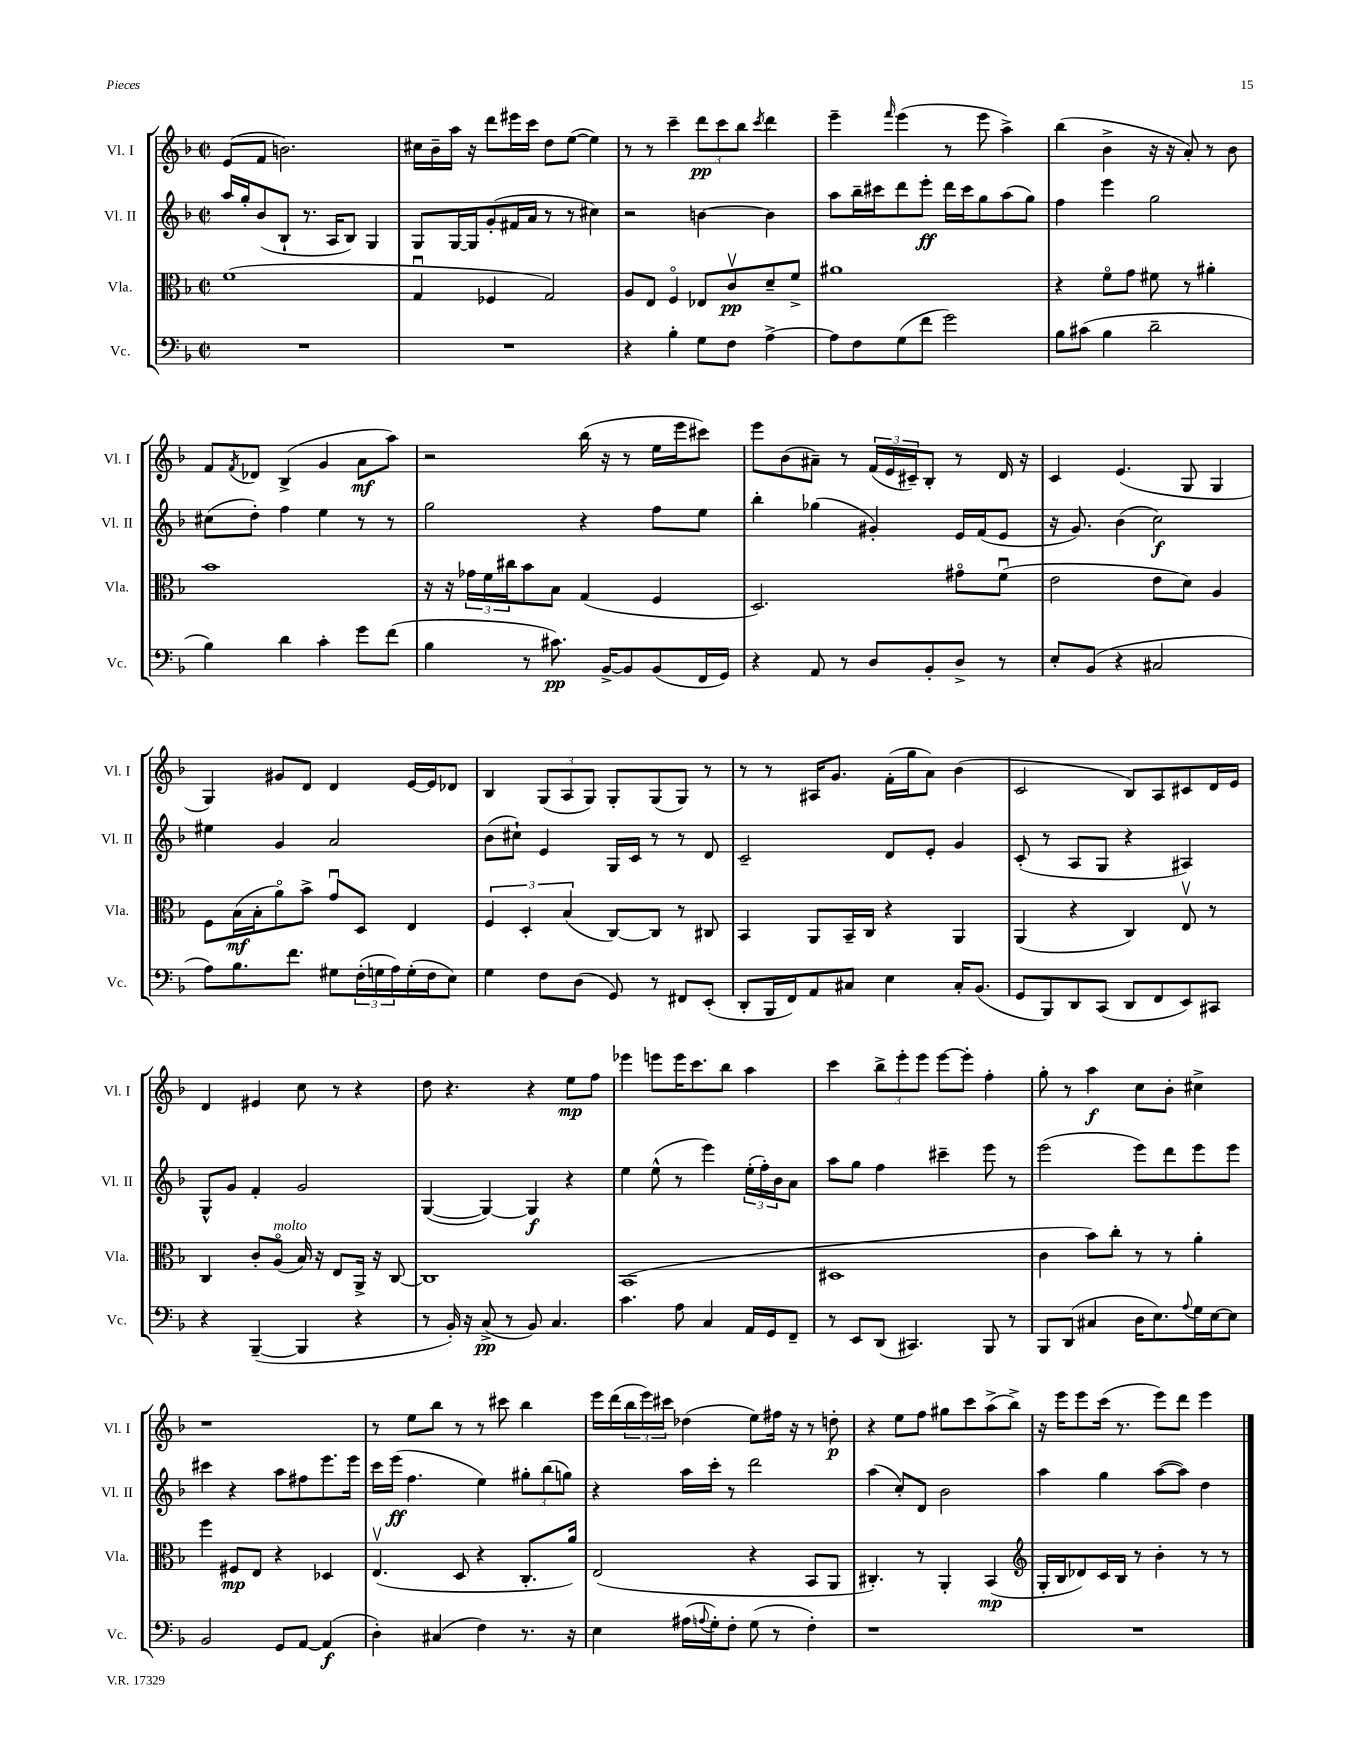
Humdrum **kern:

**kern	**dynam	**kern	**dynam	**kern	**dynam	**kern	**dynam
*part4	*part4	*part3	*part3	*part2	*part2	*part1	*part1
*staff4	*staff4	*staff3	*staff3	*staff2	*staff2	*staff1	*staff1
*I"Vc.	*	*I"Vla.	*	*I"Vl. II	*	*I"Vl. I	*
*I'Vc.	*	*I'Vla.	*	*I'Vl. II	*	*I'Vl. I	*
*clefF4	*	*clefC3	*	*clefG2	*	*clefG2	*
*k[b-]	*	*k[b-]	*	*k[b-]	*	*k[b-]	*
*M2/2	*	*M2/2	*	*M2/2	*	*M2/2	*
*met(c|)	*	*met(c|)	*	*met(c|)	*	*met(c|)	*
=2	=2	=2	=2	=2	=2	=2	=2
1r	.	(1f	.	16aa/LL	.	(8e/L	.
.	.	.	.	16gg'/J	.	.	.
.	.	.	.	(8b-/	.	8f/J	.
.	.	.	.	8B-`/J	.	2.bn\)	.
.	.	.	.	8.r	.	.	.
.	.	.	.	16A/KL	.	.	.
.	.	.	.	8B-/J)	.	.	.
.	.	.	.	4G/	.	.	.
=3	=3	=3	=3	=3	=3	=3	=3
1r	.	4Gu/	.	8G/L	.	16cc#X\LL	.
.	.	.	.	.	.	16b-~\	.
.	.	.	.	[16G/L	.	16aa\JJ	.
.	.	.	.	16G/J]	.	16r	.
.	.	4F-X/	.	(8g'/	.	8ddd\L	.
.	.	.	.	16f#X/L	.	16eee#X\L	.
.	.	.	.	16a/JJ	.	16ccc\JJ	.
.	.	2G/)	.	8r	.	8dd\L	.
.	.	.	.	8r	.	([8ee\J	.
.	.	.	.	4cc#X\)	.	4ee\])	.
=4	=4	=4	=4	=4	=4	=4	=4
4r	.	8A/L	.	2r	.	8r	.
.	.	8E/J	.	.	.	8r	.
4B-'\	.	4F/	.	.	.	4ccc~\	.
8G\L	.	8E-X/L	.	[4bn\	.	12ddd\L	pp
.	.	.	.	.	.	12ccc\	.
8F\J	.	8cv/	pp	.	.	.	.
.	.	.	.	.	.	12bb-\J	.
.	.	.	.	.	.	8qccc/	.
[4A^\	.	8d~/	.	4b\]	.	4ddd\	.
.	.	8f^/J	.	.	.	.	.
=5	=5	=5	=5	=5	=5	=5	=5
8A\L]	.	1a#X	.	8aa\L	.	4eee~\	.
8F\	.	.	.	16bb-~\L	.	.	.
.	.	.	.	16ccc#X\J	.	.	.
.	.	.	.	.	.	16qqfff/	.
(8G\	.	.	.	8ddd\	.	(4eee\	.
8f\J	.	.	.	8eee'\J	ff	.	.
2g\)	.	.	.	16ddd\LL	.	8r	.
.	.	.	.	16ccc#\J	.	.	.
.	.	.	.	8gg\	.	8eee\	.
.	.	.	.	(8aa\	.	4aa^\)	.
.	.	.	.	8gg\J)	.	.	.
=6	=6	=6	=6	=6	=6	=6	=6
8B-\L	.	4r	.	4ff\	.	(4bb-\	.
(8c#X\J	.	.	.	.	.	.	.
4B-\	.	8f\L	.	4eee\	.	4b-^\	.
.	.	8g\J	.	.	.	.	.
2d~\	.	8f#X\	.	2gg\	.	16r	.
.	.	.	.	.	.	16r	.
.	.	8r	.	.	.	8a'/)	.
.	.	4a#X'\	.	.	.	8r	.
.	.	.	.	.	.	8b-\	.
!!LO:LB:g=z
=7	=7	=7	=7	=7	=7	=7	=7
4B-\)	.	1b-	.	(8cc#X\L	.	8f/L	.
.	.	.	.	.	.	8qf/	.
.	.	.	.	8dd'\J)	.	8d-X/J	.
4d\	.	.	.	4ff\	.	(4B-^/	.
4c'\	.	.	.	4ee\	.	4g/	.
8g\L	.	.	.	8r	.	8a\L	mf
(8f\J	.	.	.	8r	.	8aa\J)	.
=8	=8	=8	=8	=8	=8	=8	=8
4B-\	.	16r	.	2gg\	.	2r	.
.	.	16r	.	.	.	.	.
.	.	24g-X\LL	.	.	.	.	.
.	.	24f\	.	.	.	.	.
.	.	24cc#X\J	.	.	.	.	.
8r	.	8b-\	.	.	.	.	.
8.c#X\)	pp	8B-\J	.	.	.	.	.
.	.	(4G/	.	4r	.	(16bb-\	.
[16BB-^/KL	.	.	.	.	.	16r	.
8BB-/]	.	.	.	.	.	8r	.
(8BB-/	.	4F/	.	8ff\L	.	16ee\LL	.
.	.	.	.	.	.	16eee\J	.
16FF/L	.	.	.	8ee\J	.	8ccc#X\J)	.
16GG/JJ)	.	.	.	.	.	.	.
=9	=9	=9	=9	=9	=9	=9	=9
4r	.	2.D/)	.	4bb-'\	.	8eee\L	.
.	.	.	.	.	.	(8b-\	.
8AA/	.	.	.	(4gg-X\	.	8a#X~\J)	.
8r	.	.	.	.	.	8r	.
8D/L	.	.	.	4g#X'/)	.	(24f/LL	.
.	.	.	.	.	.	24e/	.
.	.	.	.	.	.	24c#X~/J)	.
8BB-'/	.	.	.	.	.	8B-'/J	.
8D^/J	.	8g#X\L	.	16e/LL	.	8r	.
.	.	.	.	(16f/J	.	.	.
8r	.	(8fu\J	.	8e/J	.	16d/	.
.	.	.	.	.	.	16r	.
=10	=10	=10	=10	=10	=10	=10	=10
8E'/L	.	2e\	.	16r	.	4c/	.
.	.	.	.	8.g/)	.	.	.
(8BB-/J	.	.	.	.	.	.	.
4r	.	.	.	(4b-\	.	(4.e/	.
2C#X/	.	8e\L	.	2cc\)	f	.	.
.	.	8d\J)	.	.	.	8G/	.
.	.	4A/	.	.	.	4G/	.
!!LO:LB:g=z
=11	=11	=11	=11	=11	=11	=11	=11
8A\L)	.	8F\L	.	4ee#X\	.	4G/)	.
8.B-\	.	(16B-\L	mf	.	.	.	.
.	.	16B-'\J	.	.	.	.	.
.	.	8a\)	.	4g/	.	8g#X/L	.
8.f\J	.	.	.	.	.	.	.
.	.	8b-^\J	.	.	.	8d/J	.
8G#X\L	.	8gu/L	.	2a/	.	4d/	.
(24F'\L	.	8D/J	.	.	.	.	.
24Gn\	.	.	.	.	.	.	.
24A\)	.	.	.	.	.	.	.
(16G'\	.	4E/	.	.	.	[16e/LL	.
16F\J	.	.	.	.	.	16e/J]	.
8E\J)	.	.	.	.	.	8d-X/J	.
=12	=12	=12	=12	=12	=12	=12	=12
4G\	.	6F/	.	(8b-\L	.	4B-/	.
.	.	.	.	8cc#X`\J)	.	.	.
.	.	6D'/	.	.	.	.	.
8F\L	.	.	.	4e/	.	(12G/L	.
.	.	(6B-/	.	.	.	12A/	.
(8D\J	.	.	.	.	.	.	.
.	.	.	.	.	.	12G/J)	.
8GG/)	.	[8C/L)	.	16G/LL	.	8G'/L	.
.	.	.	.	16c/JJ	.	.	.
8r	.	8C/J]	.	8r	.	(8G/	.
8FF#X/L	.	8r	.	8r	.	8G/J)	.
(8EE'/J	.	8C#X/	.	8d/	.	8r	.
=13	=13	=13	=13	=13	=13	=13	=13
8DD'/L	.	4BB-/	.	2c~/	.	8r	.
16BBB-/L	.	.	.	.	.	8r	.
16FF/J)	.	.	.	.	.	.	.
8AA/	.	8AA/L	.	.	.	16A#X/KL	.
.	.	.	.	.	.	8.g/J	.
8C#X/J	.	16BB-~/L	.	.	.	.	.
.	.	16C/JJ	.	.	.	.	.
4E\	.	4r	.	8d/L	.	(16f'\LL	.
.	.	.	.	.	.	16gg\J	.
.	.	.	.	8e'/J	.	8a\J)	.
16C#'/KL	.	4AA/	.	4g/	.	(4b-\	.
(8.BB-/J	.	.	.	.	.	.	.
=14	=14	=14	=14	=14	=14	=14	=14
8GG/L	.	(4AA/	.	(8c'/	.	2c/	.
8BBB-/)	.	.	.	8r	.	.	.
8DD/	.	4r	.	8A/L	.	.	.
(8CC/J	.	.	.	8G/J	.	.	.
8DD/L	.	4C/)	.	4r	.	8B-/L)	.
8FF/	.	.	.	.	.	8A/	.
8EE/)	.	8Ev/	.	4A#X/)	.	8c#X/	.
8CC#X/J	.	8r	.	.	.	16d/L	.
.	.	.	.	.	.	16e/JJ	.
!!LO:LB:g=z
=15	=15	=15	=15	=15	=15	=15	=15
4r	.	4C/	.	8G^^/L	.	4d/	.
.	.	.	.	8g/J	.	.	.
([4BBB-~/	.	8c'/L	.	4f'/	.	4e#X/	.
!	!	!LO:TX:a:i:t=molto	!	!	!	!	!
.	.	(8A/J	.	.	.	.	.
4BBB-/]	.	16B-/)	.	2g/	.	8cc\	.
.	.	16r	.	.	.	.	.
.	.	8E/L	.	.	.	8r	.
4r	.	16AA^/Jk	.	.	.	4r	.
.	.	16r	.	.	.	.	.
.	.	[8C/	.	.	.	.	.
=16	=16	=16	=16	=16	=16	=16	=16
8r	.	1C]	.	([4G/	.	8dd\	.
16BB-'/)	.	.	.	.	.	4.r	.
16r	.	.	.	.	.	.	.
(8C^/	pp	.	.	4G/_)	.	.	.
8r	.	.	.	.	.	.	.
8BB-/)	.	.	.	4G/]	f	4r	.
4.C/	.	.	.	.	.	.	.
.	.	.	.	4r	.	8ee\L	mp
.	.	.	.	.	.	8ff\J	.
=17	=17	=17	=17	=17	=17	=17	=17
4.c\	.	(1BB-	.	4ee\	.	4eee-X\	.
.	.	.	.	(8ee^^\	.	8eeen\L	.
8A\	.	.	.	8r	.	16eee\K	.
.	.	.	.	.	.	8.ccc\	.
4C/	.	.	.	4eee\)	.	.	.
.	.	.	.	.	.	8bb-\J	.
16AA/LL	.	.	.	(24ee'\LL	.	4aa\	.
.	.	.	.	24ff'\)	.	.	.
16GG/J	.	.	.	.	.	.	.
.	.	.	.	24b-\J	.	.	.
8FF~/J	.	.	.	8a\J	.	.	.
=18	=18	=18	=18	=18	=18	=18	=18
8r	.	1D#X	.	8aa\L	.	4ccc\	.
8EE/L	.	.	.	8gg\J	.	.	.
(8DD/J	.	.	.	4ff\	.	12bb-^\L	.
.	.	.	.	.	.	12eee'\	.
4.CC#X/)	.	.	.	.	.	.	.
.	.	.	.	.	.	12eee\J	.
.	.	.	.	4ccc#X~\	.	[8eee\L	.
.	.	.	.	.	.	8eee'\J]	.
8BBB-/	.	.	.	8eee\	.	4ff'\	.
8r	.	.	.	8r	.	.	.
=19	=19	=19	=19	=19	=19	=19	=19
8BBB-/L	.	4c\	.	(2eee\	.	8gg'\	.
(8DD/J	.	.	.	.	.	8r	.
4C#X/	.	8b-\L)	.	.	.	4aa\	f
.	.	8cc'\J	.	.	.	.	.
16D\KL	.	8r	.	8eee\L)	.	8cc\L	.
8.E\)	.	.	.	.	.	.	.
.	.	8r	.	8ddd\	.	8b-'\J	.
8qqA/	.	.	.	.	.	.	.
16G\L	.	4a'\	.	8eee\	.	4cc#X^\	.
[16E\J	.	.	.	.	.	.	.
8E\J]	.	.	.	8eee\J	.	.	.
!!LO:LB:g=z
=20	=20	=20	=20	=20	=20	=20	=20
2BB-/	.	4ff\	.	4ccc#X\	.	1r	.
.	.	8F#X/L	mp	4r	.	.	.
.	.	8E/J	.	.	.	.	.
8GG/L	.	4r	.	8aa\L	.	.	.
[8AA/J	.	.	.	8ff#X\	.	.	.
(4AA/]	f	4D-X/	.	8.eee\	.	.	.
.	.	.	.	16eee\Jk	.	.	.
=21	=21	=21	=21	=21	=21	=21	=21
4D'\)	.	(4.Ev/	.	16ccc\LL	.	8r	.
.	.	.	.	(16eee\JJ	ff	.	.
.	.	.	.	4.ff\	.	8ee\L	.
(4C#X/	.	.	.	.	.	8bb-\J	.
.	.	8D/	.	.	.	8r	.
4F\)	.	4r	.	4ee\)	.	8r	.
.	.	.	.	.	.	8ccc#X\	.
8.r	.	8.C'/L	.	12gg#X'\L	.	4bb-\	.
.	.	.	.	(12bb-\	.	.	.
.	.	.	.	12ggn\J)	.	.	.
16r	.	16a/Jk)	.	.	.	.	.
=22	=22	=22	=22	=22	=22	=22	=22
4E\	.	(2E/	.	4r	.	16eee\LL	.
.	.	.	.	.	.	(16ddd\	.
.	.	.	.	.	.	24bb-\	.
.	.	.	.	.	.	24eee\)	.
.	.	.	.	.	.	24ccc#X\JJ	.
(16A#X\LL	.	.	.	16aa\LL	.	(4dd-X\	.
8qqAn/	.	.	.	.	.	.	.
16G'\J)	.	.	.	16ccc'\JJ	.	.	.
8F'\J	.	.	.	8r	.	.	.
(8G\	.	4r	.	2ddd\	.	8ee\L)	.
8r	.	.	.	.	.	16ff#X\Jk	.
.	.	.	.	.	.	16r	.
4F'\)	.	8BB-/L	.	.	.	8r	.
.	.	8AA/J	.	.	.	8ddn'\	p
=23	=23	=23	=23	=23	=23	=23	=23
1r	.	4.C#X'/)	.	(4aa\	.	4r	.
.	.	.	.	8cc'/L)	.	8ee\L	.
.	.	8r	.	8d/J	.	8ff\J	.
.	.	4AA'/	.	2b-\	.	8gg#X\L	.
.	.	.	.	.	.	8ccc\	.
.	.	(4BB-/	mp	.	.	(8aa^\	.
.	.	.	.	.	.	8bb-^\J)	.
=24	=24	=24	=24	=24	=24	=24	=24
*	*	*clefG2	*	*	*	*	*
1r	.	16G'/LL	.	4aa\	.	16r	.
.	.	16B-/J	.	.	.	16eee\KL	.
.	.	8d-X/)	.	.	.	8eee\	.
.	.	16c/L	.	4gg\	.	(16ccc\Jk	.
.	.	16B-/JJ	.	.	.	8.r	.
.	.	8r	.	.	.	.	.
.	.	4b-'\	.	([8aa\L	.	8eee\L)	.
.	.	.	.	8aa\J])	.	8ddd\J	.
.	.	8r	.	4dd\	.	4eee\	.
.	.	8r	.	.	.	.	.
==	==	==	==	==	==	==	==
*-	*-	*-	*-	*-	*-	*-	*-
